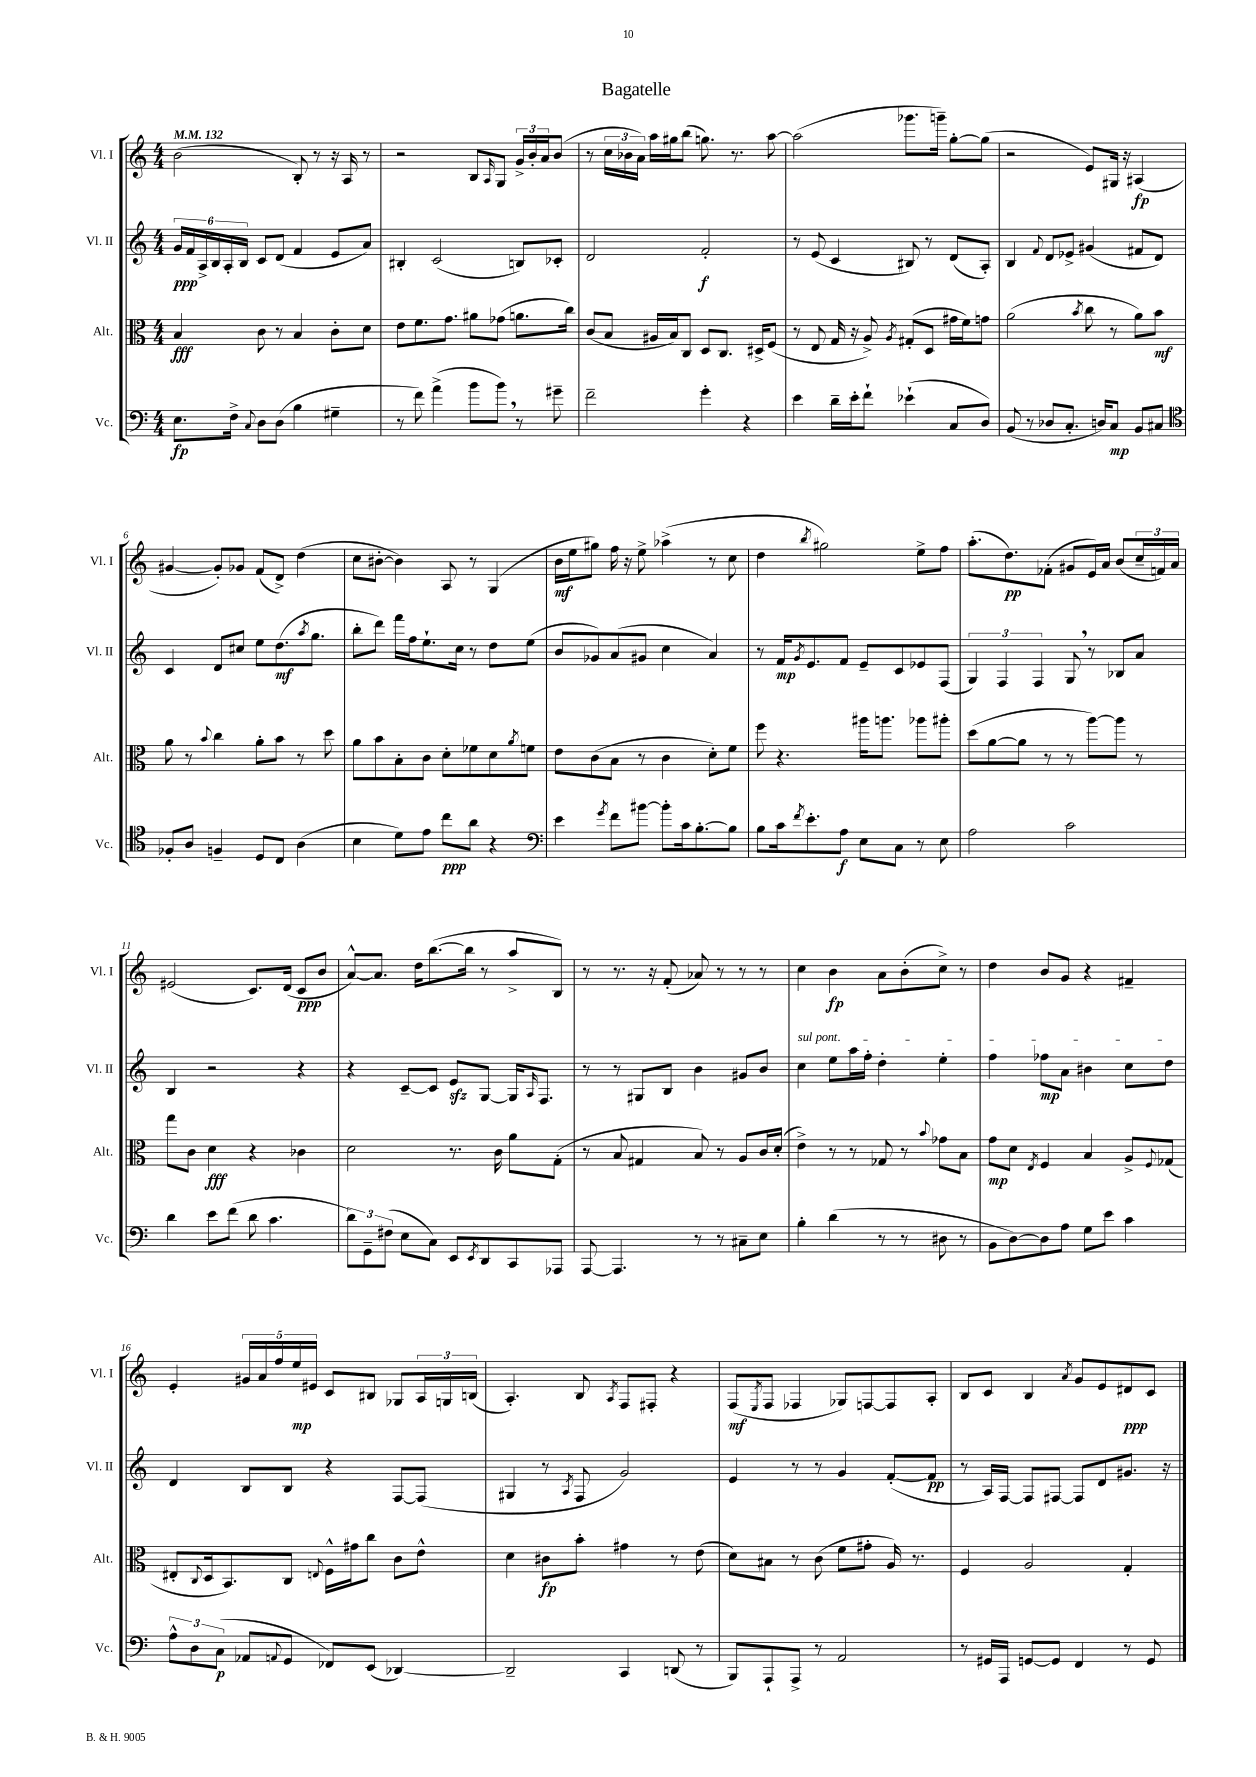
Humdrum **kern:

**kern	**dynam	**kern	**dynam	**kern	**dynam	**kern	**dynam
*part4	*part4	*part3	*part3	*part2	*part2	*part1	*part1
*staff4	*staff4	*staff3	*staff3	*staff2	*staff2	*staff1	*staff1
*I"Vc.	*	*I"Alt.	*	*I"Vl. II	*	*I"Vl. I	*
*I'Vc.	*	*I'Alt.	*	*I'Vl. II	*	*I'Vl. I	*
*clefF4	*	*clefC3	*	*clefG2	*	*clefG2	*
*k[]	*	*k[]	*	*k[]	*	*k[]	*
*M4/4	*	*M4/4	*	*M4/4	*	*M4/4	*
*MM132	*	*MM132	*	*MM132	*	*MM132	*
=1	=1	=1	=1	=1	=1	=1	=1
8.E\L	fp	4B/	fff	24g/LL	ppp	(2b\	.
.	.	.	.	24f/	.	.	.
.	.	.	.	24A^/	.	.	.
.	.	.	.	24B/	.	.	.
.	.	.	.	24A'/	.	.	.
16F^\Jk	.	.	.	.	.	.	.
.	.	.	.	24B/JJ	.	.	.
8qqC/	.	.	.	.	.	.	.
8D\L	.	8c\	.	8c/L	.	.	.
(8D\J	.	8r	.	(8d/J	.	.	.
4B\	.	4B/	.	4f/	.	8B'/)	.
.	.	.	.	.	.	8r	.
4G#X~\	.	8c'\L	.	8e/L	.	16r	.
.	.	.	.	.	.	16A/	.
.	.	8d\J	.	8a/J)	.	8r	.
=2	=2	=2	=2	=2	=2	=2	=2
8r	.	8e\L	.	4B#X'/	.	2r	.
8f\)	.	8.f\	.	.	.	.	.
(4a^\	.	.	.	(2c/	.	.	.
.	.	8.g\J	.	.	.	.	.
8b\L	.	8a#X\L	.	.	.	8B/L	.
.	.	.	.	.	.	16qqA/	.
8b,\J)	.	(8g-X\J	.	.	.	8G/J	.
8r	.	8.an\L	.	8Bn/L)	.	24g^/LL	.
.	.	.	.	.	.	24b'/	.
.	.	.	.	.	.	24a/J	.
8g#X~\	.	.	.	8c-X'/J	.	(8b/J	.
.	.	16cc\Jk)	.	.	.	.	.
=3	=3	=3	=3	=3	=3	=3	=3
2f~\	.	(8c/L	.	2d/	.	8r	.
.	.	8B/J	.	.	.	24cc\LL	.
.	.	.	.	.	.	24b-X\	.
.	.	.	.	.	.	24a\JJ)	.
.	.	16A#X/LL	.	.	.	16aa\LL	.
.	.	16B/J)	.	.	.	16gg#X\J	.
.	.	8C/J	.	.	.	(8bb\J	.
4g'\	.	8D/L	.	2f'/	f	8.ggn\)	.
.	.	8.C/J	.	.	.	.	.
.	.	.	.	.	.	8.r	.
4r	.	.	.	.	.	.	.
.	.	16D#X^/KL	.	.	.	.	.
.	.	(8F/J	.	.	.	[8aa\	.
=4	=4	=4	=4	=4	=4	=4	=4
4e\	.	8r	.	8r	.	(2aa\]	.
.	.	8E/	.	(8e/	.	.	.
16d~\LL	.	16G/	.	4c/	.	.	.
16e'\J	.	16r	.	.	.	.	.
8f`\J	.	8A^/)	.	.	.	.	.
.	.	8qA/	.	.	.	.	.
(4e-X`\	.	(8G#X'/L	.	8B#X/)	.	8.ggg-X\L	.
.	.	8D/J	.	8r	.	.	.
.	.	.	.	.	.	16gggn~\Jk)	.
8C/L	.	16g#X\LL	.	(8d/L	.	[8gg'\L	.
.	.	16f\J)	.	.	.	.	.
8D/J)	.	8gn\J	.	8A'/J)	.	(8gg\J]	.
=5	=5	=5	=5	=5	=5	=5	=5
(8BB/	.	(2a\	.	4B/	.	2r	.
8r	.	.	.	.	.	.	.
.	.	.	.	8qqf/	.	.	.
8D-X/L	.	.	.	8d/L	.	.	.
8.C'/J	.	.	.	8e-X^/J	.	.	.
.	.	8qb/	.	.	.	.	.
.	.	8cc\	.	(4g#X/	.	8e/L)	.
16Dn/KL)	.	.	.	.	.	.	.
8C/J	mp	8r	.	.	.	16G#X/Jk	.
.	.	.	.	.	.	16r	.
8BB/L	.	8a\L)	.	8f#X/L	.	(4A#X/	fp
8C#X/J	.	8b\J	mf	8d/J)	.	.	.
!!LO:LB:g=z
=6	=6	=6	=6	=6	=6	=6	=6
*clefC4	*	*	*	*	*	*	*
8F-X'/L	.	8a\	.	4c/	.	[4g#X/	.
8A/J	.	8r	.	.	.	.	.
.	.	8qqb/	.	.	.	.	.
4Fn~/	.	4cc\	.	8d/L	.	8g#'/L])	.
.	.	.	.	8cc#X/J	.	8g-X/J	.
8D/L	.	8a'\L	.	8ee\L	.	(8f/L	.
8C/J	.	8b\J	.	(8.dd\	mf	8d^/J)	.
(4A\	.	8r	.	.	.	(4dd\	.
.	.	.	.	8qaa/	.	.	.
.	.	.	.	8.gg\J	.	.	.
.	.	8dd\	.	.	.	.	.
=7	=7	=7	=7	=7	=7	=7	=7
4B\	.	8a\L	.	8bb'\L	.	8cc\L	.
.	.	8b\	.	8ddd\J)	.	[8b#X'\J	.
8d\L)	.	8B'\	.	16fff\LL	.	4b#\])	.
.	.	.	.	16ff\J	.	.	.
8e\J	.	8c\J	.	8.ee`\	.	.	.
8cc\L	ppp	8d'\L	.	.	.	8A/	.
.	.	.	.	16cc\Jk	.	.	.
8a\J	.	8f-X\	.	8r	.	8r	.
4r	.	8d\	.	8dd\L	.	(4G/	.
.	.	8qa/	.	.	.	.	.
.	.	8fn\J	.	(8ee\J	.	.	.
=8	=8	=8	=8	=8	=8	=8	=8
*clefF4	*	*	*	*	*	*	*
4e\	.	8e\L	.	8b/L	.	16b\LL	mf
.	.	.	.	.	.	16ee\J	.
.	.	(8c\	.	8g-X/)	.	8gg#X\J)	.
8qg/	.	.	.	.	.	.	.
8f\L	.	8B\J	.	(8a/	.	16ff\	.
.	.	.	.	.	.	16r	.
[8b#X\J	.	8r	.	8g#X/J	.	8ee^\	.
8b#'\L]	.	4c\	.	4cc\	.	(4aa-X^\	.
16c\k	.	.	.	.	.	.	.
[8.B'\	.	.	.	.	.	.	.
.	.	8d'\L)	.	4a/)	.	8r	.
8B\J]	.	8f\J	.	.	.	8cc\	.
=9	=9	=9	=9	=9	=9	=9	=9
8B\L	.	8ff\	.	8r	.	4dd\	.
16c\k	.	4.r	.	16f/KL	mp	.	.
8qf/	.	.	.	8qg/	.	.	.
8.e'\	.	.	.	8.e/	.	.	.
.	.	.	.	.	.	8qbb/	.
.	.	.	.	.	.	2gg#X\)	.
8A\J	f	.	.	8f/J	.	.	.
8E\L	.	16aa#X\KL	.	8e~/L	.	.	.
.	.	8.aan\J	.	.	.	.	.
8C\J	.	.	.	8c/	.	.	.
8r	.	8aa-X\L	.	8e-X/	.	8ee^\L	.
8E\	.	8aa#X'\J	.	(8F/J	.	8ff\J	.
=10	=10	=10	=10	=10	=10	=10	=10
2A\	.	(8dd\L	.	6G/)	.	(8.aa'\L	.
.	.	[8a\	.	.	.	.	.
.	.	.	.	6F/	.	.	.
.	.	.	.	.	.	8.dd\)	pp
.	.	8a\J]	.	.	.	.	.
.	.	.	.	6F/	.	.	.
.	.	8r	.	.	.	(8f-X'\J	.
2c\	.	8r	.	8G,/	.	8g#X/L	.
.	.	[8aa\L)	.	8r	.	16e/L)	.
.	.	.	.	.	.	16a/JJ	.
.	.	8aa\J]	.	8B-X/L	.	(8b/L	.
.	.	8r	.	8a/J	.	24cc~/L	.
.	.	.	.	.	.	24fn/)	.
.	.	.	.	.	.	24a/JJ	.
!!LO:LB:g=z
=11	=11	=11	=11	=11	=11	=11	=11
4d\	.	8gg\L	.	4B/	.	(2e#X/	.
.	.	8c\J	.	.	.	.	.
8e\L	.	4d\	fff	2r	.	.	.
(8f\J	.	.	.	.	.	.	.
8d\	.	4r	.	.	.	8.c/L)	.
4.c\	.	.	.	.	.	.	.
.	.	.	.	.	.	(16d/Jk	.
.	.	4c-X\	.	4r	.	8c/L	ppp
.	.	.	.	.	.	8b/J	.
=12	=12	=12	=12	=12	=12	=12	=12
12d\L)	.	2d\	.	4r	.	[8a^^/L)	.
12GG~\	.	.	.	.	.	.	.
.	.	.	.	.	.	8.a/J]	.
(12F#X\J	.	.	.	.	.	.	.
8E\L	.	.	.	[8c~/L	.	.	.
.	.	.	.	.	.	16dd\KL	.
8C\J)	.	.	.	8c/J]	.	([8.bb\	.
8EE/L	.	8.r	.	8ezz/L	.	.	.
.	.	.	.	.	.	16bb\Jk]	.
8qEE/	.	.	.	.	.	.	.
8DD/	.	.	.	[8G/J	.	8r	.
.	.	16c\	.	.	.	.	.
8CC/	.	8a\L	.	16G/KL]	.	8aa^/L	.
.	.	.	.	16qqA/	.	.	.
.	.	.	.	8.F/J	.	.	.
8AAA-X/J	.	(8G'\J	.	.	.	8B/J)	.
=13	=13	=13	=13	=13	=13	=13	=13
[8AAA/	.	8r	.	8r	.	8r	.
4.AAA/]	.	8B/	.	8r	.	8.r	.
.	.	4G#X/	.	8G#X/L	.	.	.
.	.	.	.	.	.	16r	.
.	.	.	.	8B/J	.	(8f'/	.
8r	.	8B/)	.	4b\	.	8a-X/)	.
8r	.	8r	.	.	.	8r	.
8C#X~\L	.	8A/L	.	8g#X/L	.	8r	.
8E\J	.	16c/L	.	8b/J	.	8r	.
.	.	(16d'/JJ	.	.	.	.	.
=14	=14	=14	=14	=14	=14	=14	=14
!	!	!	!	!LO:TX:a:i:t=sul pont.	!	!	!
4B'\	.	4e^\)	.	4cc\	.	4cc\	.
(4d\	.	8r	.	8ee\L	.	4b\	fp
.	.	8r	.	16aa\L	.	.	.
.	.	.	.	16ff'\JJ	.	.	.
8r	.	8G-X/	.	4dd'\	.	8a\L	.
8r	.	8r	.	.	.	(8b'\	.
.	.	8qqb/	.	.	.	.	.
8D#X\	.	8g-X\L	.	4ee'\	.	8cc^\J)	.
8r	.	8B\J	.	.	.	8r	.
=15	=15	=15	=15	=15	=15	=15	=15
8BB\L	.	8g\L	mp	4ff\	.	4dd\	.
[8D\)	.	8d\J	.	.	.	.	.
.	.	8qE/	.	.	.	.	.
8D\]	.	4F/	.	8ff-X\L	mp	8b/L	.
8A\J	.	.	.	8a\J	.	8g/J	.
8G\L	.	4B/	.	4b#X\	.	4r	.
8e\J	.	.	.	.	.	.	.
4c\	.	8A^/L	.	8cc\L	.	4f#X~/	.
.	.	8qqF/	.	.	.	.	.
.	.	(8G-X/J	.	8dd\J	.	.	.
!!LO:LB:g=z
=16	=16	=16	=16	=16	=16	=16	=16
12A^^\L	.	8E#X'/L	.	4d/	.	4e'/	.
12D\	.	.	.	.	.	.	.
.	.	8qqC/	.	.	.	.	.
.	.	16D/k	.	.	.	.	.
(12C\J	p	.	.	.	.	.	.
.	.	8.BB/)	.	.	.	.	.
8AA-X/L	.	.	.	8B/L	.	20g#X/LL	.
.	.	.	.	.	.	20a/	.
.	.	.	.	.	.	20ff/	.
8qqAAn/	.	.	.	.	.	.	.
8GG/J	.	8C/J	.	8B/J	.	.	.
.	.	.	.	.	.	20ee/	mp
.	.	.	.	.	.	20e#X/JJ	.
.	.	8qqEn/	.	.	.	.	.
8FF-X/L)	.	16F^^\LL	.	4r	.	8c/L	.
.	.	16g#X\J	.	.	.	.	.
(8EE/J	.	8cc\J	.	.	.	8B#X/J	.
[4DD-X/)	.	8c\L	.	[8F/L	.	8G-X/L	.
.	.	8e^^\J	.	(8F/J]	.	24A/L	.
.	.	.	.	.	.	24Gn/	.
.	.	.	.	.	.	(24Bn/JJ	.
=17	=17	=17	=17	=17	=17	=17	=17
2DD-~/]	.	4d\	.	4G#X/	.	4.A'/)	.
.	.	8c#X\L	fp	8r	.	.	.
.	.	.	.	8qA/	.	.	.
.	.	8b'\J	.	8F/	.	8B/	.
.	.	.	.	.	.	8qA/	.
4CC/	.	4g#X\	.	2g/)	.	8F/L	.
.	.	.	.	.	.	8F#X'/J	.
(8DDn/	.	8r	.	.	.	4r	.
8r	.	(8e\	.	.	.	.	.
=18	=18	=18	=18	=18	=18	=18	=18
8BBB/L)	.	8d\L)	.	4e/	.	(8F/L	mf
.	.	.	.	.	.	8qE/	.
8AAA`/	.	8B#X\J	.	.	.	8F/J	.
8AAA^/J	.	8r	.	8r	.	4F-X/	.
8r	.	(8c\	.	8r	.	.	.
2AA/	.	8f\L	.	4g/	.	8G-X/L)	.
.	.	8g#X'\J	.	.	.	[8Fn/	.
.	.	16A/)	.	([8f'/L	.	8F/]	.
.	.	8.r	.	.	.	.	.
.	.	.	.	8f/J]	pp	8A'/J	.
=19	=19	=19	=19	=19	=19	=19	=19
8r	.	4F/	.	8r	.	8B/L	.
16GG#X/LL	.	.	.	16A/LL)	.	8c/J	.
16AAA/JJ	.	.	.	[16F/JJ	.	.	.
[8GGn/L	.	2A/	.	8F/L]	.	4B/	.
8GG/J]	.	.	.	[8F#X/J	.	.	.
.	.	.	.	.	.	8qa/	.
4FF/	.	.	.	8F#/L]	.	8g/L	.
.	.	.	.	8d/	.	8e/	.
8r	.	4G'/	.	8.g#X/J	.	8d#X/	ppp
8GG/	.	.	.	.	.	8c/J	.
.	.	.	.	16r	.	.	.
==	==	==	==	==	==	==	==
*-	*-	*-	*-	*-	*-	*-	*-
